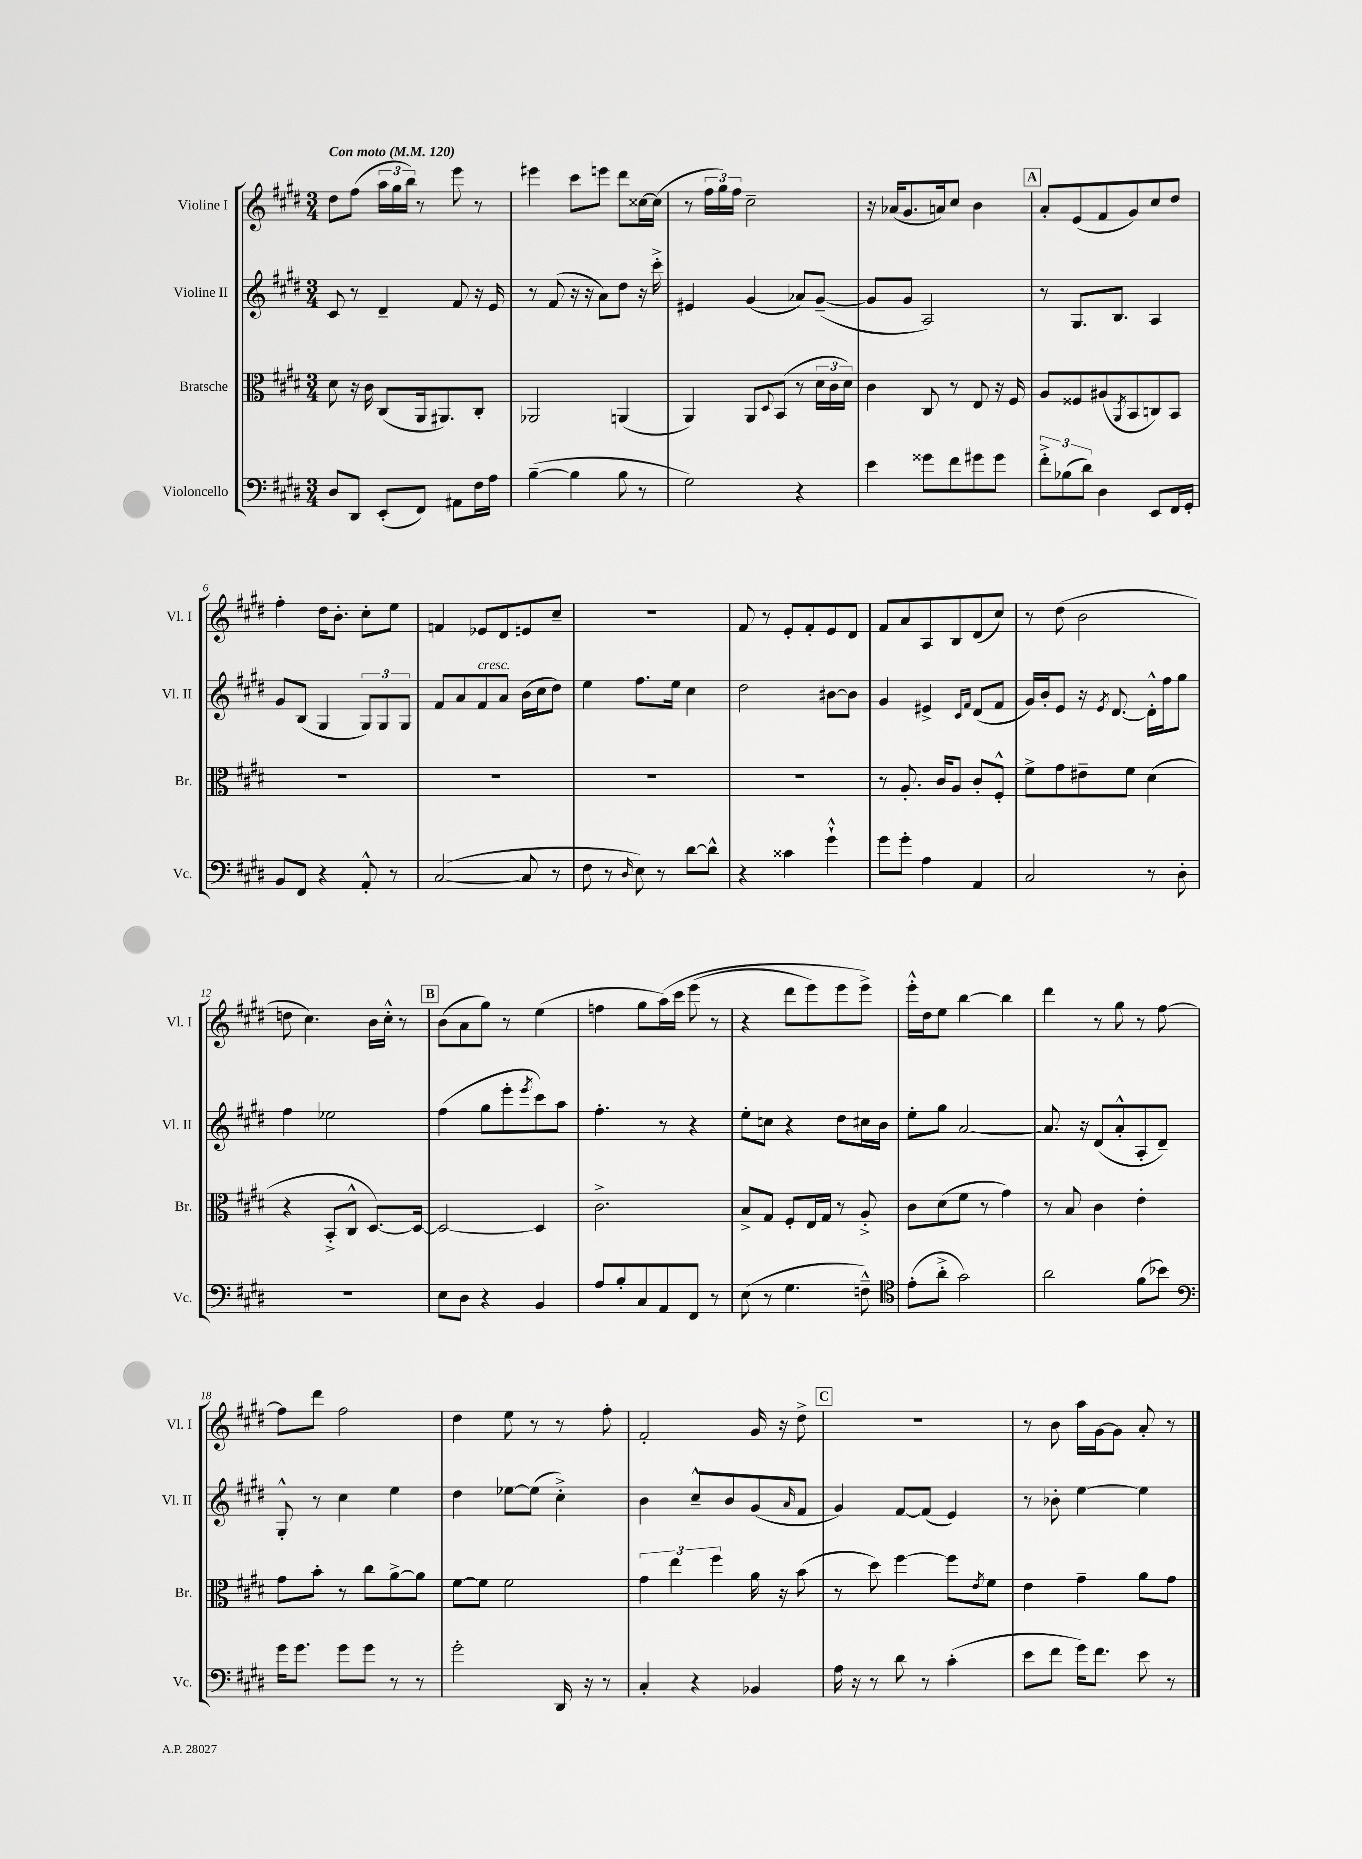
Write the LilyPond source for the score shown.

<<
\new StaffGroup <<
\new Staff = "s0" \with { instrumentName = "Violine I" shortInstrumentName = "Vl. I" } {
    \clef treble \key e \major \numericTimeSignature \time 3/4 \tempo "Con moto" 4 = 120
    dis''8 fis''8( \tuplet 3/2 { a''16 gis''16 b''16) } r8 e'''8 r8 |
    eis'''4 cis'''8 e'''8 dis'''8 cisis''16~ cisis''16( |
    r8 \tuplet 3/2 { fis''16 gis''16) fis''16 } cis''2-- |
    r16 aes'16( gis'8. a'16) cis''8 b'4 |
    \mark \markup { \box "A" } a'8-. e'8( fis'8 gis'8) cis''8 dis''8 |
    fis''4-. dis''16 b'8.-. cis''8-. e''8 |
    f'4 ees'8 dis'8 e'8 cis''8-- |
    R2. |
    fis'8 r8 e'8-. fis'8-. e'8 dis'8 |
    fis'8 a'8 a8 b8 dis'8( cis''8) |
    r8 dis''8( b'2 |
    d''8 cis''4.) b'16 cis''16-.-^ r8 |
    \mark \markup { \box "B" } b'8( a'8 gis''8) r8 e''4( |
    f''4 gis''8 a''16)\( cis'''16 e'''8( r8 |
    r4 dis'''8 e'''8) e'''8 e'''8->\) |
    e'''16-.-^ dis''16 e''8 b''4~ b''4 |
    dis'''4 r8 gis''8 r8 fis''8~ |
    fis''8 dis'''8 fis''2 |
    dis''4 e''8 r8 r8 fis''8-. |
    fis'2-. gis'16 r16 dis''8-> |
    \mark \markup { \box "C" } R2. |
    r8 b'8 a''16 gis'16~ gis'8 a'8-. r8 \bar "|." |
}
\new Staff = "s1" \with { instrumentName = "Violine II" shortInstrumentName = "Vl. II" } {
    \clef treble \key e \major \numericTimeSignature \time 3/4
    cis'8 r8 dis'4-- fis'8 r16 e'16 |
    r8 fis'8( r16 r16 a'8) dis''8 r16 cis'''16-.-> |
    eis'4 gis'4( aes'8) gis'8~--( |
    gis'8 gis'8 a2) |
    \mark \markup { \box "A" } r8 gis8. b8. a4 |
    gis'8 b8( gis4 \tuplet 3/2 { gis8) gis8 gis8 } |
    fis'8 a'8 fis'8^\markup { \italic "cresc." } a'8 b'16( cis''16 dis''8) |
    e''4 fis''8. e''16 cis''4 |
    dis''2 bis'8~ bis'8 |
    gis'4 eis'4-> \grace { cis'16 fis'16 } dis'8( fis'8 |
    gis'16) b'16-. e'8 r16 \acciaccatura { e'8 } dis'8.~ dis'16-.-^ fis''16 gis''8 |
    fis''4 ees''2 |
    \mark \markup { \box "B" } fis''4( gis''8 e'''8-. \acciaccatura { e'''8 } cis'''8) a''8 |
    fis''4.-. r8 r4 |
    e''8-. c''8 r4 dis''8 cis''16 b'16 |
    e''8-. gis''8 a'2~ |
    a'8. r16 dis'8( a'8-.-^ a8-. dis'8--) |
    gis8-.-^ r8 cis''4 e''4 |
    dis''4 ees''8~ ees''8( cis''4-.->) |
    b'4 cis''8---^ b'8 gis'8( \grace { a'16 } fis'8 |
    \mark \markup { \box "C" } gis'4) fis'8~ fis'8( e'4) |
    r8 bes'8-. e''4~ e''4 \bar "|." |
}
\new Staff = "s2" \with { instrumentName = "Bratsche" shortInstrumentName = "Br." } {
    \clef alto \key e \major \numericTimeSignature \time 3/4
    dis'8 r16 cis'16 cis8( a,16 ais,8.) cis8-. |
    aes,2 a,4( |
    a,4) a,8 \appoggiatura { dis8 } b,8( r8 \tuplet 3/2 { dis'16 cis'16 dis'16) } |
    cis'4 cis8 r8 e8 r16 fis16 |
    \mark \markup { \box "A" } a8 fisis8 ais8( \acciaccatura { a,8 } b,8 c8) b,8 |
    R2. |
    R2. |
    R2. |
    R2. |
    r8 a8.-. cis'16 a8 cis'8-. fis8-.-^ |
    fis'8-> gis'8 eis'8-- fis'8 dis'4( |
    r4 b,8-.-> cis8-^ dis8.~) dis16~ |
    \mark \markup { \box "B" } dis2~ dis4 |
    cis'2.-> |
    b8-> gis8 fis8-. e16 gis16 r8 a8-.-> |
    cis'8 dis'8( fis'8 r8 gis'4) |
    r8 b8 cis'4 e'4-. |
    gis'8 b'8-. r8 cis''8 a'8~-> a'8 |
    fis'8~ fis'8 fis'2 |
    \tuplet 3/2 { gis'4 e''4 fis''4 } a'16 r16 b'8( |
    \mark \markup { \box "C" } r8 dis''8) fis''4~ fis''8 \acciaccatura { e'8 } fis'8 |
    e'4 gis'4-- a'8 gis'8 \bar "|." |
}
\new Staff = "s3" \with { instrumentName = "Violoncello" shortInstrumentName = "Vc." } {
    \clef bass \key e \major \numericTimeSignature \time 3/4
    dis8 dis,8 e,8-.( fis,8) ais,8 fis16 a16 |
    b4~--( b4 b8 r8 |
    gis2) r4 |
    e'4 gisis'8 fis'8 gis'8 gis'8 |
    \mark \markup { \box "A" } \tuplet 3/2 { fis'8-.-> bes8( dis'8) } dis4 e,8 fis,16 gis,16-. |
    b,8 fis,8 r4 a,8-.-^ r8 |
    cis2~( cis8 r8 |
    fis8 r8 \grace { dis16 } e8) r8 dis'8~ dis'8-^ |
    r4 cisis'4 gis'4-!-^ |
    gis'8 gis'8-. a4 a,4 |
    cis2 r8 dis8-. |
    R2. |
    \mark \markup { \box "B" } e8 dis8 r4 b,4 |
    a8 b8-. cis8 a,8 fis,8 r8 |
    e8( r8 gis4. f8---^) |
    \clef tenor e'8-.( a'8-.-> gis'2) |
    a'2 fis'8( bes'8) |
    \clef bass gis'16 gis'8. gis'8 gis'8 r8 r8 |
    gis'2-. dis,16 r16 r8 |
    cis4-. r4 bes,4 |
    \mark \markup { \box "C" } a16 r16 r8 dis'8 r8 cis'4-.( |
    e'8 fis'8 gis'16) fis'8. e'8 r8 \bar "|." |
}
>>
>>
